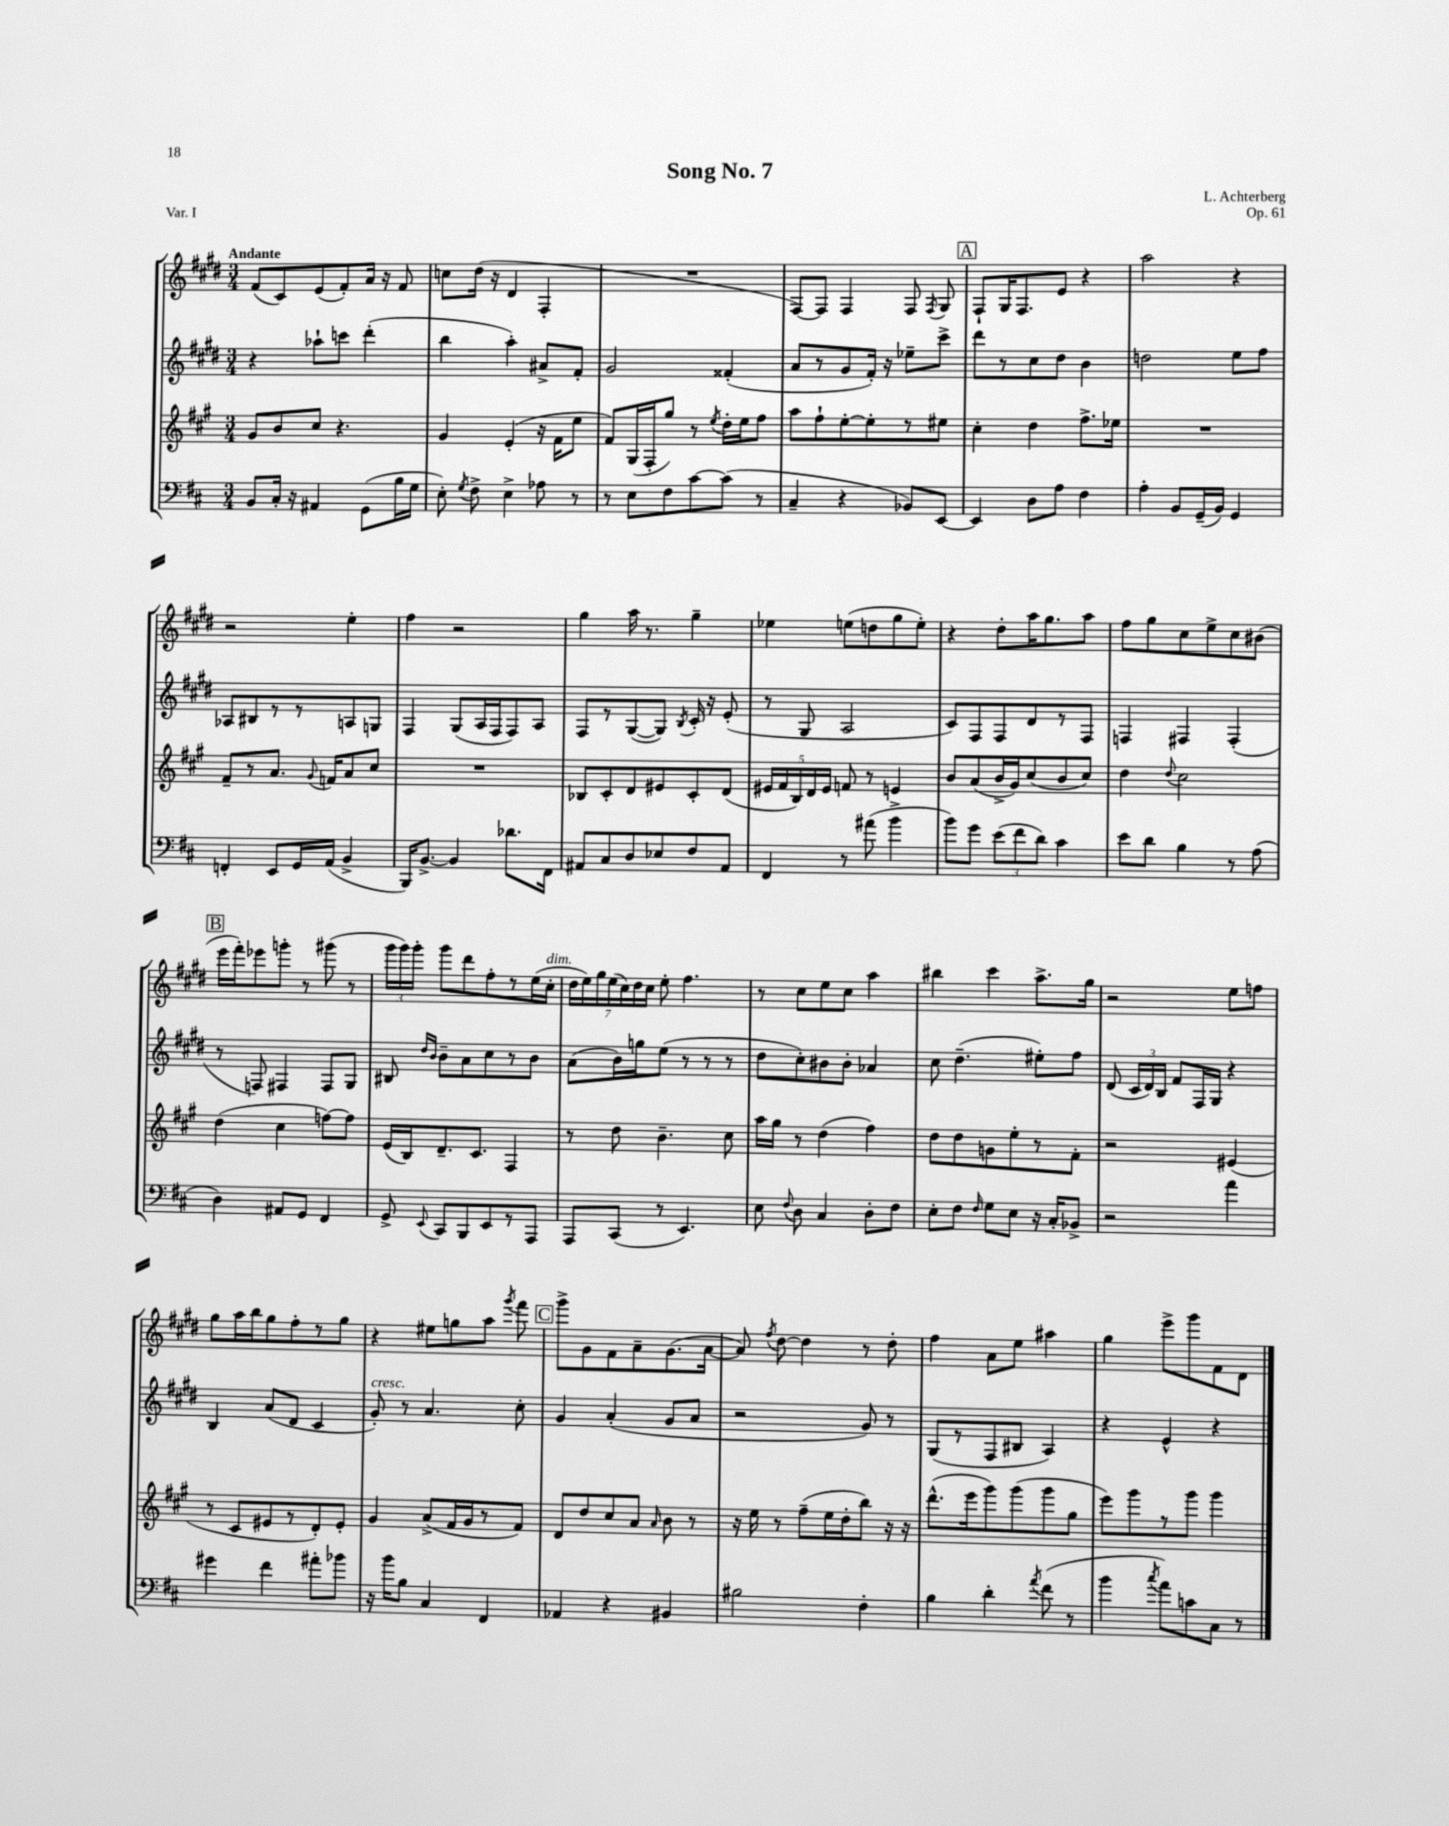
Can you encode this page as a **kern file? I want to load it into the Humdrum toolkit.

**kern	**kern	**kern	**kern
*staff4	*staff3	*staff2	*staff1
*clefF4	*clefG2	*clefG2	*clefG2
*k[f#c#]	*k[f#c#g#]	*k[f#c#g#d#]	*k[f#c#g#d#]
*M3/4	*M3/4	*M3/4	*M3/4
8BB/L	8g#/L	4r	(8f#/L
16C#'/Jk	8b/	.	8c#/)
16r	.	.	.
4AA#/	8cc#/J	8aa-`\L	(8e/
.	4.r	8ccc\J	8f#'/)
(8GG\L	.	(4ddd#'\	16a/Jk
.	.	.	16r
16B\L	.	.	8f#/
16G\JJ	.	.	.
=	=	=	=
8E'\)	4g#/	4bb\	8cc\L
8qG/	.	.	.
8F#^\	.	.	(16dd#\Jk
.	.	.	16r
4E^\	(4e'/	4aa'\)	4d#/
8A-\	16r	8a#^/L	4F#'/
.	16f#\LK	.	.
8r	8ee\J	8f#'/J	.
=	=	=	=
8r	8f#/L)	2g#/	2.r
8E\L	(16G#/L	.	.
.	16F#'/J	.	.
8F#\	8gg#/J)	.	.
[8c#\	8r	.	.
.	8qee/	.	.
(8c#\]J	16dd'\LL	(4f##'/	.
.	16ee\J	.	.
8r	8ff#\J	.	.
=	=	=	=
4C#~/	8aa\L	8a/L	[8F#/L)
.	8ff#`\	8r	8F#/]J
4r	[8ee'\	8g#/	4F#/
.	8ee'\]	16f#'/Jk)	.
.	.	16r	.
8BB-/L)	8r	8ee-~\L	8F#/
.	.	.	8qF#/
[8EE/J	8ee#\J	8ccc#^\J	8G#/
=	=	=	=
4EE/]	4cc#'\	8ddd#\L	8F#`/L
.	.	8r	16G#/K
.	.	.	8.F#/
8D\L	4dd\	8cc#\	.
8A\J	.	8dd#\J	8e/J
4F#\	8.ff#^\L	4b\	4r
.	16ee-\Jk	.	.
=	=	=	=
4A'\	2.r	2dd\	2aa\
8BB/L	.	.	.
(16GG~/L	.	.	.
16BB/JJ)	.	.	.
4GG/	.	8ee\L	4r
.	.	8ff#\J	.
=	=	=	=
4FF'/	8f#~/L	8A-/L	2r
.	8r	8B#/	.
8EE/L	8.a/J	8r	.
16GG/L	.	8r	.
.	8qqg#/	.	.
(16AA/JJ	16f/LK	.	.
4BB^/	8a/	8A/	4ee'\
.	8cc#/J	8G/J	.
=	=	=	=
16BBB/LK)	2.r	4F#/	4ff#\
[8.BB^/J	.	.	.
4BB/]	.	(8G#/L	2r
.	.	16A/L	.
.	.	16F#/J	.
8.d-\L	.	8F#/)	.
.	.	8A/J	.
16FF#\Jk	.	.	.
=	=	=	=
8AA#/L	8B-/L	8F#/L	4gg#\
8C#/	8c#'/	8r	.
8D/	8d/	([8G#/	16aa\
.	.	.	8.r
8E-/	8e#/	8G#/]J)	.
.	.	8qB/	.
8F#/	8c#'/	16c#'/	4gg#~\
.	.	16r	.
8AA#/J	(8d/J	(8e'/	.
=	=	=	=
4FF#/	20e#/LL	8r	4ee-\
.	20f#/	.	.
.	20B/)	.	.
.	.	8G#/	.
.	20d/	.	.
.	20e#/JJ	.	.
8r	8f/	2A/	(8ee\L
(8a#\	8r	.	8dd\
4b^\	4e/	.	8gg#\
.	.	.	8ee'\J)
=	=	=	=
8b\L)	8b/L	8c#/L)	4r
8g\J	(8a/	8F#/	.
(12e\L	16b^/L	8F#/	8dd#'\L
.	16g#/J)	.	.
12f#\	.	.	.
.	(8cc#/	8d#/	16aa\K
12d\J)	.	.	.
.	.	.	8.gg#\
4c#\	8b/	8r	.
.	8cc#/J)	8F#/J	8aa\J
=	=	=	=
8e\L	4dd\	4F/	8ff#\L
8d\J	.	.	8gg#\
.	8qqdd/	.	.
4B\	2cc#\	4F#/	8cc#\
.	.	.	8ee^\
8r	.	(4F#'/	8cc#\
(8A\	.	.	(8b#\J
=	=	=	=
4D\)	(4dd\	8r	16eee\LL
.	.	.	16fff#'\J)
.	.	8F/)	8eee-\
8AA#/L	4cc#\	4F#/	8ggg'\J
8GG/J	.	.	8r
4FF#/	[8ff\L)	8F#/L	(8ggg#\
.	8ff\]J	8G#/J	8r
=	=	=	=
8GG^/	(16e/LL	8B#/	24ggg#\LL
.	.	.	24ggg#\)
.	16B/J)	.	.
.	.	.	24ggg#'\JJ
.	.	16qqdd#/LL	.
8qqEE/	.	16qqb/JJ	.
8CC#/L	8.d~/	8b~\L	8ggg#\L
8BBB/	.	8a\	8ddd#\
.	8.c#/J	.	.
8EE/	.	8cc#\	8ff#'\
8r	4F#/	8r	8r
8AAA/J	.	8b\J	(16ee\L
.	.	.	16cc#'\JJ
=	=	=	=
8AAA/L	8r	(8a\L	28dd#\LL
.	.	.	28ee\)
.	.	.	28gg#\
.	.	.	(28ee\
(8CC#/J	8dd\	16b\L)	.
.	.	.	28cc#\)
.	.	.	28dd#\
.	.	16gg\J	.
.	.	.	28cc#\JJ
8r	4.b~\	(8ee\J	8ee'\
4.EE/)	.	8r	4.ff#\
.	.	8r	.
.	8cc#\	8r	.
=	=	=	=
8E\	16aa\LL	8dd#\L	8r
.	16gg#\JJ	.	.
8qqF#/	.	.	.
8D\	8r	8cc#'\)	8cc#\L
4C#/	(4dd\	8b#\	8ee\
.	.	8b#'\J	8cc#\J
8D'\L	4ff#\)	4a-/	4aa\
8F#\J	.	.	.
=	=	=	=
8E'\L	8dd\L	8cc#\	4bb#\
8F#\J	8dd\	(4.dd#~\	.
16qqF#/	.	.	.
8G\L	8g\	.	4ccc#\
8E\J	8ee'\	.	.
16r	8r	8ee#'\L)	8.aa^\L
16C#'/LK	.	.	.
8BB-^/J	8f#'\J	8ff#\J	.
.	.	.	16gg#\Jk
=	=	=	=
2r	2r	(8d#/	2r
.	.	24c#/LL	.
.	.	24d#/)	.
.	.	24B/JJ	.
.	.	8f#/L	.
.	.	16F#/L	.
.	.	16G#/JJ	.
4a\	(4e#/	4r	8ee\L
.	.	.	8ff\J
=	=	=	=
4g#\	8r	4B/	8gg#\L
.	8c#/L	.	16aa\L
.	.	.	16bb\J
4f#\	8e#/	(8a/L	8gg#\
.	8r	8d#/J	8ff#'\
8a#'\L	8d'/)	4c#/	8r
8b-\J	8e#'/J	.	8gg#\J
=	=	=	=
16r	4g#/	8g#'/)	4r
16b\LK	.	.	.
8B\J	.	8r	.
4C#/	(8a^/L	4.a/	8ee#\L
.	16f#/L	.	8gg\
.	16g#/J	.	.
4FF#/	8r	.	8aa\J
.	.	.	8qggg#/
.	8f#/J)	8cc#'\	8fff#\
=	=	=	=
4AA-/	8d/L	4g#/	8ggg#^\L
.	8dd/	.	8g#\
4r	8cc#/	(4a'/	8f#\
.	8a/J	.	8a~\
.	16qqa/	.	.
4BB#/	8b\	8g#/L	(8.g#\
.	8r	8a/J	.
.	.	.	[16a\Jk
=	=	=	=
2B#\	16r	2r	8a/])
.	16ee\	.	.
.	.	.	8qff#/
.	8r	.	[8dd#\
.	(8ff#~\L	.	4dd#\]
.	16ee\L	.	.
.	16dd'\J	.	.
4F#'\	8bb\J)	8g#/)	8r
.	16r	8r	8dd#'\
.	16r	.	.
=	=	=	=
4B\	(8.ddd^^\L	(8G#/L	4ff#\
.	.	8r	.
.	16eee\k	.	.
4d'\	8ggg#\)	8F#/	8a\L
.	(8ggg#\	8B#/J	8ee\J
8qa/	.	.	.
(8f#\	8ggg#\	4A/)	4aa#\
8r	8gg#\J	.	.
=	=	=	=
4b\	8eee\L)	4r	4gg#\
.	8ggg#\	.	.
8qcc#/	.	.	.
8a\L)	8r	4e^^/	8eee^\L
8c\	8ggg#\J	.	8ggg#\
8C#\J	4ggg#\	4r	8f#\
8r	.	.	8d#\J
==	==	==	==
*-	*-	*-	*-
